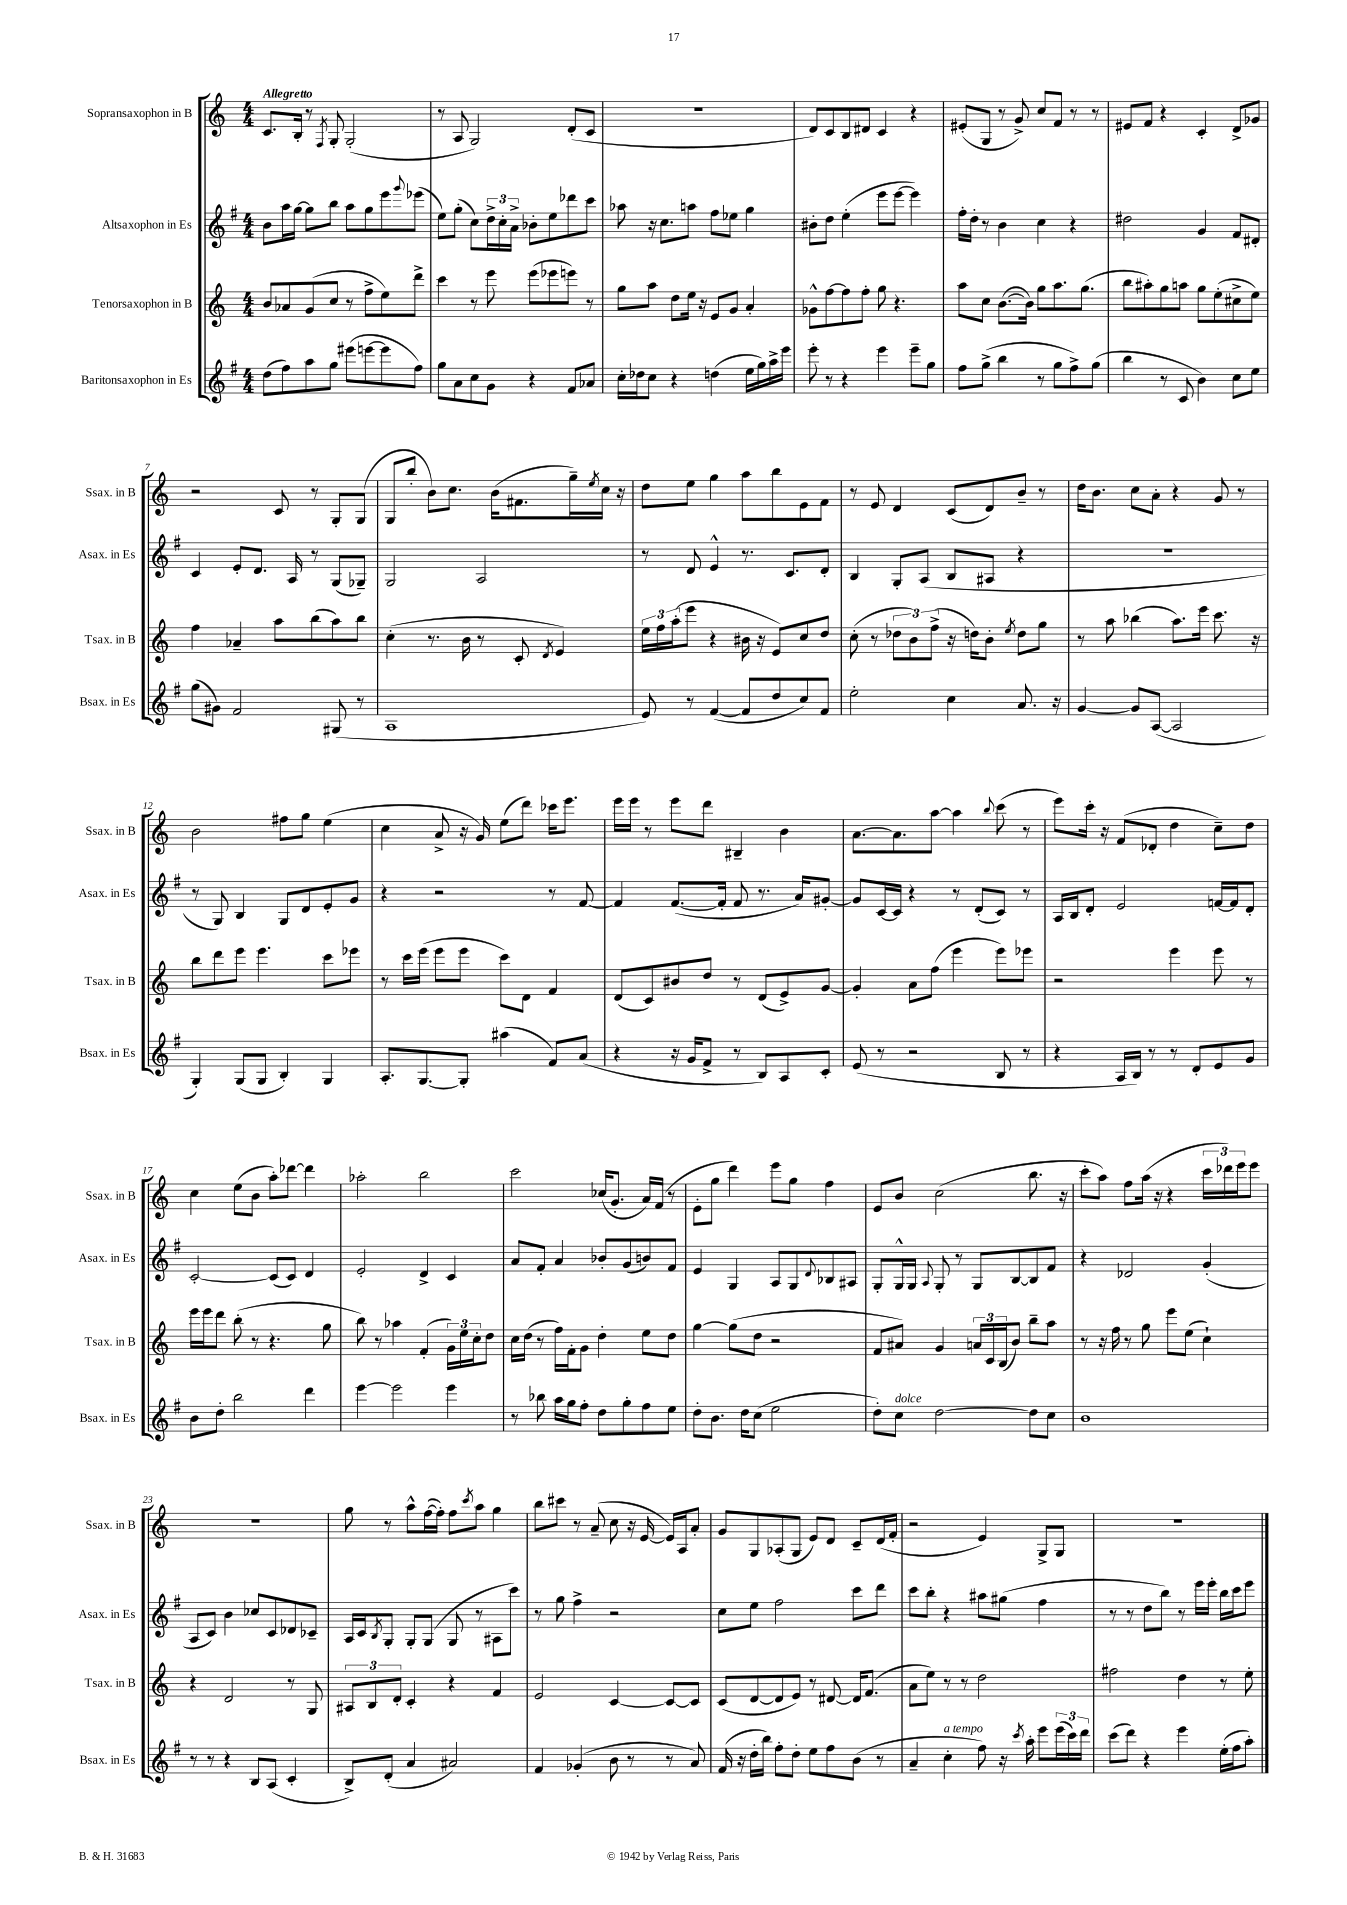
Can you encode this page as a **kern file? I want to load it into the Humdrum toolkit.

**kern	**kern	**kern	**kern
*staff4	*staff3	*staff2	*staff1
*clefG2	*clefG2	*clefG2	*clefG2
*k[f#]	*k[]	*k[f#]	*k[]
*M4/4	*M4/4	*M4/4	*M4/4
(8dd\L	8b/L	8b\L	8.c/L
8ff#\)	8a-/	16aa\L	.
.	.	[16gg\JJ	16B'/Jk
8aa\	(8g/	8gg\]L	8r
.	.	.	8qF/
8gg\J	8cc/J	8bb\J	8G'/
(8eee#\L	8r	8aa\L	(2G'/
[8eee\	8ff^\L	8gg\	.
8eee\]	8ee\)	8eee\	.
.	.	8qqggg/	.
8ff#\J)	8ddd^\J	(8eee-\J	.
=	=	=	=
8gg\L	4ccc\	8ee\L)	8r
8a\	.	(8gg'\J	8A/
8cc\	8r	8cc\L)	2G/)
8g\J	8eee\	24dd^\L	.
.	.	24cc'\	.
.	.	24a^\JJ	.
4r	(8eee\L	8b-'\L	.
.	8eee-\	8ee\	.
8f#/L	8eee\J)	8ddd-\	(8d'/L
8a-/J	8r	8ccc\J	8c/J
=	=	=	=
16cc'\LL	8gg\L	8aa-\	1r
16dd-\J	.	.	.
8cc\J	8aa\J	16r	.
.	.	8.cc\L	.
4r	8dd\L	.	.
.	16ee\Jk	8aa\J	.
.	16r	.	.
(4dd\	8e/L	8ff#\L	.
.	8g/J	8ee-\J	.
16ee\LL	4a'/	4gg\	.
16gg\)	.	.	.
16aa^\	.	.	.
16eee\JJ	.	.	.
=	=	=	=
8eee'\	8g-^^\L	8b#'\L	8d/L)
8r	[8ff\	8dd\J	8c/
4r	8ff\]	(4ee'\	8B/
.	8ff'\J	.	8d#/J
4eee\	8gg\	8eee\L	4c/
.	4.r	[8eee\J	.
8eee~\L	.	4eee\])	4r
8gg\J	.	.	.
=	=	=	=
8ff#\L	8aa\L	16ff#'\LL	(8e#'/L
.	.	16dd'\JJ	.
(8gg^\J	8cc\J	8r	8G/J
4bb\	([8.b\L	4b\	8r
.	.	.	8g^/)
.	16b\]Jk)	.	.
8r	8gg\L	4cc\	8cc/L
8gg\L	8.aa\	.	8f/J
8ff#^\)	.	4r	8r
.	(8.gg\J	.	.
(8gg\J	.	.	8r
=	=	=	=
4bb\	8bb\L	2dd#\	8e#/L
.	8aa#'\)	.	8f/J
8r	8gg\	.	4r
8c/	8aa\J	.	.
4b\)	8gg\L	4g/	4c'/
.	(8ee'\	.	.
8cc\L	8cc#^\	8f#/L	8d^/L
8ee\J	8ee\J)	8d#'/J	8g-/J
=	=	=	=
(8gg\L	4ff\	4c/	2r
8g#\J)	.	.	.
2f#/	4a-~/	8e'/L	.
.	.	8.d/J	.
.	8aa\L	.	8c/
.	.	16A/	.
.	(8bb\	8r	8r
(8G#/	8aa\)	(8G/L	8G'/L
8r	8bb\J	8G-~/J)	(8G/J
=	=	=	=
1A	(4cc'\	2G/	8G/L
.	.	.	8bb'/J
.	8.r	.	8b\L)
.	.	.	8.cc\J
.	16b\	.	.
.	8r	2A/	.
.	.	.	(16b\LK
.	8c'/	.	8.f#\
.	8qd/	.	.
.	4e/)	.	.
.	.	.	16gg~\L)
.	.	.	8qee/
.	.	.	16cc\JJ
.	.	.	16r
=	=	=	=
8e/)	24ee\LL	8r	8dd\L
.	24ff\	.	.
.	(24aa'\J	.	.
8r	8eee\J	8d/	8ee\J
([4f#/	4r	4e^^/	4gg\
8f#/]L	16b#\	8.r	8aa\L
.	16r	.	.
8dd/	8e/L)	.	8bb\
.	.	8.c/L	.
8cc/)	8cc/	.	8e\
8f#/J	8dd/J	8d'/J	8f\J
=	=	=	=
2ee'\	(8cc'\	4B/	8r
.	8r	.	8e/
.	12dd-\L	8G'/L	4d/
.	12b\)	.	.
.	.	(8A/J	.
.	(12ff^\J	.	.
4cc\	16r	8B/L	(8c/L
.	16dd\LK)	.	.
.	8b'\J	8A#/J	8d/)
.	8qee/	.	.
8.a/	8dd\L	4r	8b~/J
.	8gg\J	.	8r
16r	.	.	.
=	=	=	=
[4g/	8r	1r	16dd\LK
.	.	.	8.b\J
.	8aa\	.	.
8g/]L	(4bb-\	.	8cc\L
([8A/J	.	.	8a'\J
2A/]	8.aa\L)	.	4r
.	16eee\Jk	.	.
.	8.ccc\	.	8g/
.	.	.	8r
.	16r	.	.
=	=	=	=
4G'/)	8bb\L	8r	2b\
.	8ddd\	8G/)	.
(8G/L	8eee\J	4B/	.
8G/J	4.eee\	.	.
4B'/)	.	8G/L	8ff#\L
.	.	8d/	8gg\J
4G/	8ccc\L	8e'/	(4ee\
.	8eee-\J	8g/J	.
=	=	=	=
8.A'/L	8r	4r	4cc\
.	16ccc\LL	.	.
[8.G/	(16eee\JJ	.	.
.	8eee\L	2r	8a^/
8G'/]J	8eee\J	.	16r
.	.	.	16g/)
(4aa#\	8ccc\L)	.	(8ee\L
.	8d\J	.	8ddd\J)
8f#/L)	4f/	8r	16ccc-\LK
.	.	.	8.eee\J
(8a/J	.	[8f#/	.
=	=	=	=
4r	(8d/L	4f#/]	16eee\LL
.	.	.	16eee\JJ
.	8c/)	.	8r
16r	8b#/	([8.f#/L	8eee\L
16g/LK	.	.	.
8f#^/J	8dd/J	.	8ddd\J
.	.	16f#'/]Jk	.
8r	8r	8f#/	4B#~/
8B/L)	(8d/L	8.r	.
8A/	8e^/)	.	4b\
.	.	16a/LK)	.
8c'/J	[8g/J	[8g#'/J	.
=	=	=	=
(8e/	4g'/]	8g#/]L	[8.a\L
8r	.	[16c/L	.
.	.	16c/]JJ	8.a\]
2r	8a\L	4r	.
.	(8ff\J	.	[8aa\J
.	4eee\	8r	4aa\]
.	.	(8d'/L	.
.	.	.	8qqbb/
8B/	8eee\L)	8c/J)	(8ccc\
8r	8eee-\J	8r	8r
=	=	=	=
4r	2r	16A/LL	8eee\L)
.	.	16B/J	.
.	.	8d'/J	16ccc'\Jk
.	.	.	16r
16A/LL	.	2e/	(8f/L
16B/JJ)	.	.	.
8r	.	.	8d-'/J
8r	4eee\	.	4dd\
8d'/L	.	.	.
8e/	8eee\	[16f/LL	8cc~\L)
.	.	16f/]J	.
8g/J	8r	8d'/J	8dd\J
=	=	=	=
8b\L	16eee\LL	[2c'/	4cc\
.	16eee\J	.	.
8dd'\J	8ddd\J	.	.
2bb\	(8bb'\	.	(8ee\L
.	8r	.	8b\J
.	4.r	(8c/]L	8aa'\L)
.	.	8c/J)	[8ddd-\J
4ddd\	.	4d/	4ddd-\]
.	8gg\	.	.
=	=	=	=
[4eee\	8bb\)	2e'/	2aa-'\
.	8r	.	.
2eee\]	4aa-\	.	.
.	(4f'/	4d^/	2bb\
4eee\	24g\LL)	4c/	.
.	24ee\	.	.
.	24cc'\J	.	.
.	8dd\J	.	.
=	=	=	=
8r	16cc\LL	8a/L	2ccc\
.	(16dd\JJ	.	.
8bb-\	8r	8f#'/J	.
16aa\LL	16ff\LL)	4a/	.
16gg\J	16f'\J	.	.
8ff#'\J	8g\J	.	.
8dd\L	4dd'\	8b-'/L	(16cc-/LK
.	.	.	8.g'/J
8gg'\	.	(8g/	.
8ff#\	8ee\L	8b/)	16a/LL)
.	.	.	(16f/JJ
8ee\J	8dd\J	8f#/J	8r
=	=	=	=
8dd'\L	[4gg\	4e/	8e'\L
8.b\J	.	.	8gg\J
.	(8gg\]L	4G/	4ddd\)
16dd\LK	.	.	.
(8cc\J	8dd\J	.	.
2ee\	2r	8A/L	8eee\L
.	.	8G/	8gg\J
.	.	8qqd/	.
.	.	8B-/	4ff\
.	.	8A#/J	.
=	=	=	=
8dd'\L)	8f/L	8G'/L	8e/L
8cc\J	8a#/J)	16G^^/L	8b/J
.	.	16G/JJ	.
.	.	8qqA/	.
[2dd\	4g/	8G'/	(2cc\
.	.	8r	.
.	24a/LL	8G/L	.
.	24c/	.	.
.	(24B/J	.	.
.	8b/J)	[8B/	.
8dd\]L	8bb~\L	8B/]	8.bb\
8cc\J	8aa\J	8f#/J	.
.	.	.	16r
=	=	=	=
1b	8r	4r	8ccc'\L
.	16r	.	8aa\J)
.	16ff\	.	.
.	8r	2d-/	8ff\L
.	8gg\	.	(16aa\Jk
.	.	.	16r
.	8eee\L	.	4r
.	(8ee\J	.	.
.	4cc`\)	(4g'/	24ccc\LL
.	.	.	24ddd-\)
.	.	.	24eee\J
.	.	.	8eee\J
=	=	=	=
8r	4r	8A/L	1r
8r	.	8c/J)	.
4r	2d/	4b\	.
8B/L	.	8cc-/L	.
(8A/J	.	8c/	.
4c'/	8r	8d-/	.
.	8G/	8c-~/J	.
=	=	=	=
8B^/L)	12A#/L	16A/LL	8gg\
.	.	16c/J	.
.	12B/	.	.
.	.	8qB/	.
(8d'/J	.	8G'/J	8r
.	12d'/J	.	.
4a/	4c'/	8G'/L	8aa^^\L
.	.	(8G/J	([16ff\L
.	.	.	16ff'\]JJ)
2a#/)	4r	8G/	8ff\L
.	.	.	8qccc/
.	.	8r	8aa\J
.	4f/	8A#\L	4gg\
.	.	8ccc\J)	.
=	=	=	=
4f#/	2e/	8r	8bb\L
.	.	8gg\	8ccc#\J
(4g-'/	.	4ff#^\	8r
.	.	.	(8a~/
8b\	[4c/	2r	8cc\
8r	.	.	16r
.	.	.	[16e/
8r	8c/_L	.	16e/]LL)
.	.	.	16A/J
8a/)	8c/]J	.	8a'/J
=	=	=	=
(16f#/	(8c/L	8cc\L	8g/L
16r	.	.	.
16dd'\LL	[8d/	8ee\J	8G/
16bb\JJ)	.	.	.
8ff#'\L	8d/]	2ff#\	(8A-'/
8dd'\J	8e/J)	.	8G/J
8ee\L	8r	.	8e/L)
8ff#\	[8d#/	.	8d/J
(8b\J	16d#/]LK	8ccc\L	8c~/L
.	(8.f/J	.	.
8r	.	8ddd\J	(16d/L
.	.	.	16f'/JJ
=	=	=	=
4a~/	8a\L	8ccc\L	2r
.	8ee\J)	8bb'\J	.
4cc'\	8r	4r	.
.	8r	.	.
8ff#\)	2dd\	8aa#\L	4e/)
16r	.	(8gg#\J	.
8qccc/	.	.	.
16aa'\	.	.	.
8eee\L	.	4ff#\	8G^/L
(24eee\L	.	.	8G/J
24ccc\)	.	.	.
24ddd\JJ	.	.	.
=	=	=	=
(8ccc\L	2ff#\	8r	1r
8ddd\J)	.	8r	.
4r	.	8dd\L	.
.	.	8bb\J)	.
4eee\	4dd\	8r	.
.	.	16eee\LL	.
.	.	16eee'\JJ	.
(16ee'\LL	8r	16bb\LL	.
16ff#\J	.	16ccc\J	.
8aa'\J)	8ee'\	8eee\J	.
==	==	==	==
*-	*-	*-	*-
